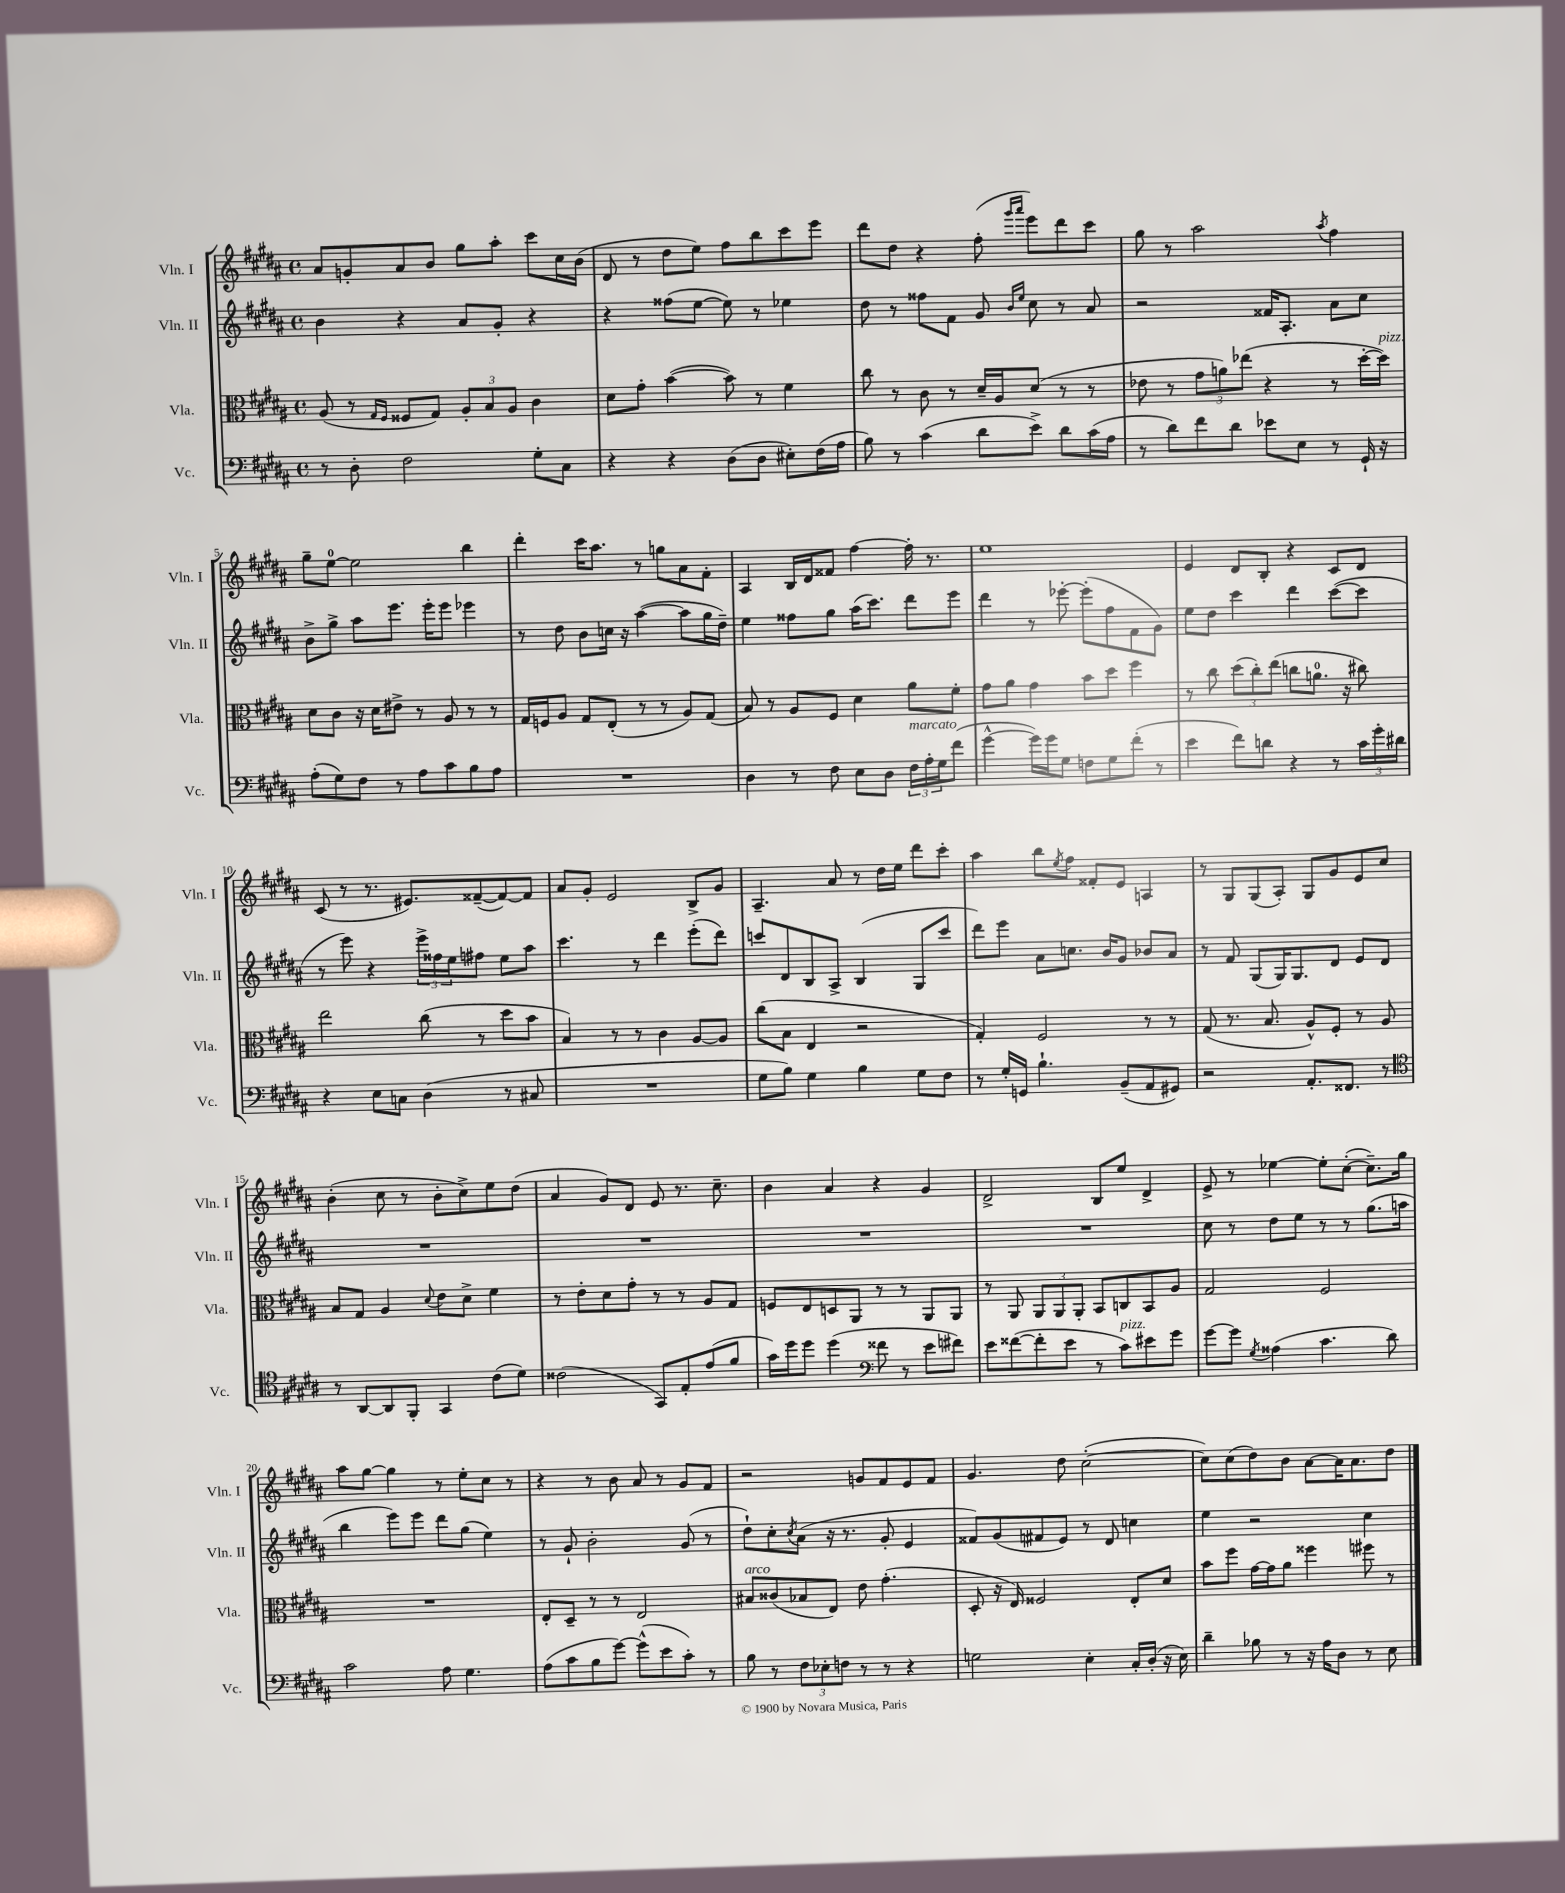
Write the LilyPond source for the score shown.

<<
\new StaffGroup <<
\new Staff = "s0" \with { instrumentName = "Vln. I" shortInstrumentName = "Vln. I" } {
    \clef treble \key b \major \defaultTimeSignature \time 4/4
    ais'8 g'8-. ais'8 b'8 gis''8 ais''8-. cis'''8 cis''16 b'16( |
    dis'8 r8 dis''8 e''8) fis''8 b''8 cis'''8 e'''8 |
    dis'''8 dis''8 r4 fis''8-.( \grace { gis'''16 ais'''16 } e'''8) dis'''8 cis'''8 |
    gis''8 r8 ais''2 \acciaccatura { ais''8 } fis''4 |
    gis''8-- e''8-0~ e''2 b''4 |
    dis'''4-. cis'''16 ais''8. r8 g''8 ais'8 fis'8-. |
    ais4 b16 dis'16 fisis'8 fis''4~ fis''16-. r8. |
    e''1 |
    e'4 dis'8 b8-. r4 cis'8 dis'8 |
    cis'8( r8 r8. eis'8.) fisis'8~--( fisis'8~) fisis'8 |
    ais'8 gis'8-. e'2 b8-> gis'8 |
    ais4.-- ais'8 r8 dis''16 e''16 dis'''8 cis'''8-. |
    ais''4 b''8 \acciaccatura { e''8 } fis''8 fisis'8-. e'8 a4 |
    r8 gis8 gis8( ais8-.) gis8 gis'8 e'8 cis''8 |
    b'4-.( cis''8 r8 b'8-. cis''8->) e''8 dis''8( |
    ais'4 gis'8) dis'8 e'8 r8. cis''8.-- |
    b'4 ais'4 r4 gis'4 |
    dis'2-> b8 e''8 dis'4-> |
    e'8-> r8 ees''4~ ees''8-. cis''8~-.( cis''8.--) gis''16 |
    ais''8 gis''8~ gis''4 r8 e''8-. cis''8 r8 |
    r4 r8 b'8 ais'8 r8 gis'8 fis'8 |
    r2 g'8 fis'8 e'8 fis'8 |
    gis'4. dis''8 cis''2~-.( |
    cis''8) cis''8( dis''8) b'8 ais'8~ ais'16 ais'8. dis''8 \bar "|." |
}
\new Staff = "s1" \with { instrumentName = "Vln. II" shortInstrumentName = "Vln. II" } {
    \clef treble \key b \major \defaultTimeSignature \time 4/4
    b'4 r4 ais'8 gis'8-. r4 |
    r4 fisis''8( e''8~ e''8) r8 ees''4 |
    dis''8 r8 fisis''8 fis'8 gis'8 \grace { b'16 e''16 } cis''8 r8 ais'8 |
    r2 fisis'16 ais8.-. ais'8 cis''8 |
    b'8-> gis''8-> ais''8 e'''8. e'''16-. e'''8 ees'''4 |
    r8 dis''8 b'8 c''16 r16 ais''4~( ais''8 gis''16 dis''16--) |
    e''4 fisis''8 gis''8 ais''16( cis'''8.) dis'''8 e'''8 |
    dis'''4 r8 ees'''8~-. ees'''8-.( fis''8 fis'8 gis'8) |
    e''8 dis''8 cis'''4 dis'''4 cis'''8~( cis'''8 |
    r8 e'''8) r4 \tuplet 3/2 { e'''16-> fisis''16 e''16 } fis''8 e''8 ais''8 |
    cis'''4. r8 dis'''4 e'''8-.( dis'''8) |
    c'''8 dis'8 b8 ais8-> b4( gis8 c'''8 |
    dis'''8) e'''8 ais'8 c''8. b'16 gis'8 bes'8 ais'8 |
    r8 fis'8 gis8( gis16) gis8. dis'8 e'8 dis'8 |
    R1 |
    R1 |
    R1 |
    R1 |
    cis''8 r8 dis''8 e''8 r8 r8 gis''8.( a''16 |
    b''4 e'''8) e'''8 dis'''8 gis''8( e''4) |
    r8 gis'8-! b'2-. gis'8( r8 |
    dis''8-!) cis''8-. \acciaccatura { cis''8 } ais'8( r16 r8. gis'8-. e'4 |
    fisis'8) gis'8( fis'8 e'8) r8 dis'8 c''4 |
    e''4 r2 cis''4 \bar "|." |
}
\new Staff = "s2" \with { instrumentName = "Vla." shortInstrumentName = "Vla." } {
    \clef alto \key b \major \defaultTimeSignature \time 4/4
    ais8( r8 \grace { gis16 fis16 } fisis8 gis8) \tuplet 3/2 { ais8-. b8 ais8 } cis'4 |
    dis'8 gis'8-. b'4~( b'8) r8 fis'4 |
    cis''8 r8 cis'8 r8 dis'16-- ais16 dis'8( r8 r8 |
    ees'8 r8 \tuplet 3/2 { gis'8 a'8) ees''8( } r4 r8 dis''16~-. dis''16^\markup { \italic "pizz." }) |
    dis'8 cis'8 r16 dis'16 eis'8-> r8 ais8 r8 r8 |
    gis16 f16 ais8 gis8 e8-.( r8 r8 ais8) gis8( |
    b8) r8 ais8 fis8 dis'4 ais'8 fis'8-. |
    gis'8 ais'8 gis'4 b'8 dis''8 fis''4 |
    r8 cis''8 \tuplet 3/2 { dis''8( cis''8-.) e''8( } c''8 a'8.-0 r16 cis''8) |
    e''2 cis''8( r8 dis''8 b'8 |
    b4) r8 r8 cis'4 ais8~ ais8 |
    cis''8( b8 e4 r2 |
    gis4-.) fis2 r8 r8 |
    gis8( r8. b8. ais8-^) fis8-. r8 ais8 |
    b8 gis8 ais4 \appoggiatura { dis'8 } e'8 dis'8-> fis'4 |
    r8 e'8-. dis'8 gis'8-. r8 r8 ais8 gis8 |
    f8 e8 d8 ais,8 r8 r8 ais,8 ais,8 |
    r8 ais,8 \tuplet 3/2 { ais,8 ais,8 ais,8-. } b,8 c8 b,8 ais8 |
    gis2 fis2 |
    R1 |
    e8-. dis8-- r8 r8 e2 |
    bis8^\markup { \italic "arco" } cisis'8( bes8 e8) e'8 gis'4.-.( |
    dis8-. r16 e16) fisis2 e8-. dis'8 |
    b'8 fis''8 gis'16~ gis'16 ais'8 fisis''4 fis''8 r8 \bar "|." |
}
\new Staff = "s3" \with { instrumentName = "Vc." shortInstrumentName = "Vc." } {
    \clef bass \key b \major \defaultTimeSignature \time 4/4
    r8 dis8-. fis2 gis8-. cis8 |
    r4 r4 dis8( dis8 eis8-.) fis16( ais16 |
    b8) r8 cis'4( dis'8 e'8->) dis'8 cis'16( ais16 |
    r8 dis'8) fis'8 dis'8 ees'8 e8 r8 gis,16-! r16 |
    ais8-.( gis8) fis8 r8 ais8 cis'8 b8 ais8 |
    R1 |
    dis4 r8 fis8 e8 dis8 \tuplet 3/2 { fis16^\markup { \italic "marcato" } ais16-. gis16 } fis'8( |
    gis'4~-^ gis'16) gis'16 gis8 f8 gis8 fis'8-.( r8 |
    e'4 fis'8) d'8 r4 r8 \tuplet 3/2 { cis'16 gis'16-. dis'16 } |
    r4 e8 c8 dis4( r8 cis8 |
    R1 |
    gis8 b8) gis4 b4 gis8 fis8 |
    r8 gis16-. g,16 b4.-! b,8--( ais,8 gis,8) |
    r2 ais,8.-. fisis,8. r8 |
    \clef tenor r8 ais,8~ ais,8 fis,8-. gis,4 cis'8( dis'8) |
    cisis'2( gis,8) e8-. e'8( fis'8 |
    gis'16) dis''16 dis''8 dis''4( \clef bass fisis'8 r8 e'8 fis'8) |
    e'8 fisis'8~( fisis'8-. e'8 r8 cis'8^\markup { \italic "pizz." }) eis'8 gis'8 |
    gis'8~ gis'8 \acciaccatura { gis8 } aisis4( cis'4. dis'8) |
    cis'2 ais8 gis4. |
    ais8( cis'8 b8 gis'8~) gis'8-^( e'8 cis'8-.) r8 |
    b8 r8 \tuplet 3/2 { fis8 ees8-. f8 } r8 r8 r4 |
    g2 e4-. cis16-. dis16-.( r16 e16) |
    dis'4-- bes8 r8 r16 ais16 dis8 r8 e8 \bar "|." |
}
>>
>>
